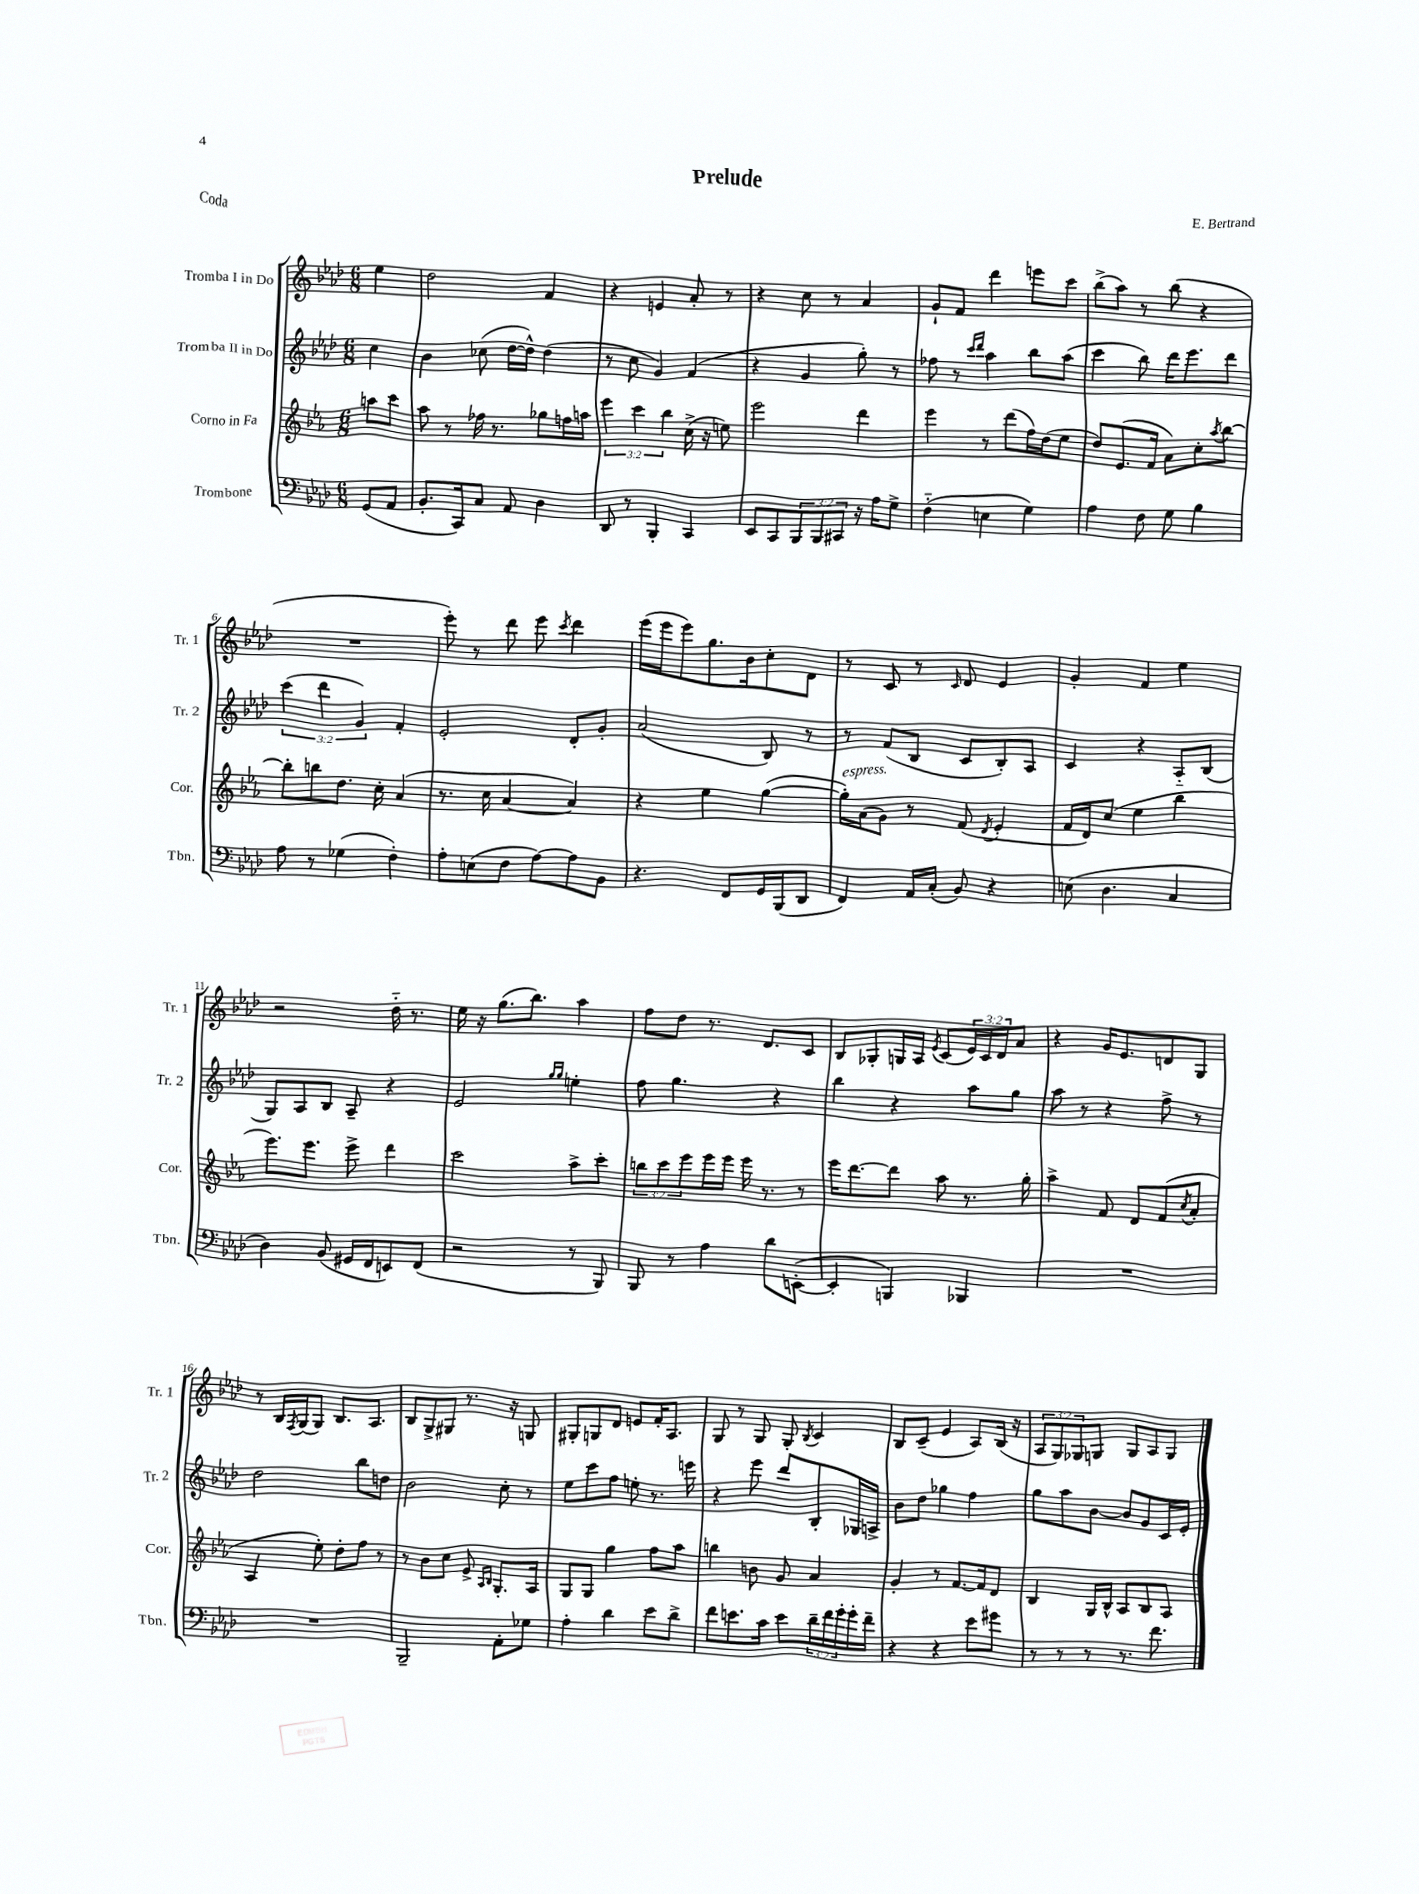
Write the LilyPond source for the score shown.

\header { title = "Prelude" composer = "E. Bertrand" piece = "Coda" }
<<
\new StaffGroup <<
\new Staff = "s0" \with { instrumentName = "Tromba I in Do" shortInstrumentName = "Tr. 1" } {
    \clef treble \key aes \major \numericTimeSignature \time 6/8 \override Staff.TupletNumber.text = #tuplet-number::calc-fraction-text \partial 4
    ees''4 |
    des''2 f'4 |
    r4 e'4 aes'8-. r8 |
    r4 c''8 r8 aes'4 |
    g'8-! f'8 des'''4 e'''8 c'''8 |
    bes''8->( aes''8) r8 bes''8( r4 |
    R2. |
    ees'''8-.) r8 des'''8 ees'''8 \acciaccatura { c'''8 } des'''4 |
    ees'''16( ees'''16 ees'''8) g''8. bes'16 c''8-. des'8 |
    r8 c'8 r8 \grace { c'16 } des'8 ees'4 |
    g'4-. f'4 ees''4 |
    r2 des''16-_ r8. |
    ees''16 r16 g''8.( bes''8.) aes''4 |
    f''8 des''8 r8. des'8. c'8 |
    bes8 ges8-. g16 aes16 \acciaccatura { ees'8 } c'8( \tuplet 3/2 { ees'16) c'16 des'16 } aes'8 |
    r4 g'16 ees'8. d'8 g8 |
    r8 bes16 \acciaccatura { f8 } g16( g8) bes8. aes8. |
    bes8 g8-> gis8 r8. r16 g8 |
    gis8-. g8 des'8 e'8 f'16-. aes8. |
    g8 r8 g8 g8-. \acciaccatura { bes8 } c'4 |
    bes8 c'8--( ees'4 aes8) bes16( r16 |
    \tuplet 3/2 { aes8 g8) ges8 } g8 g8 aes8 g8 \bar "|." |
}
\new Staff = "s1" \with { instrumentName = "Tromba II in Do" shortInstrumentName = "Tr. 2" } {
    \clef treble \key aes \major \numericTimeSignature \time 6/8 \override Staff.TupletNumber.text = #tuplet-number::calc-fraction-text \partial 4
    c''4 |
    bes'4 ces''8( des''16~ des''16-^) des''4( |
    r8 c''8 g'4) f'4( |
    r4 g'4 g''8-.) r8 |
    fes''8 r8 \grace { c'''16 des'''16 } aes''4 bes''8 aes''8( |
    c'''4 bes''8) des'''16 ees'''8. des'''8 |
    \tuplet 3/2 { c'''4( des'''4 g'4) } f'4-. |
    ees'2-. des'8-. g'8-. |
    aes'2( bes8) r8 |
    r8 f'8( bes8 c'8 bes8-.) aes8 |
    c'4 r4 aes8-_ bes8( |
    g8) aes8 bes8 aes8-- r4 |
    ees'2 \grace { g''16 g''16 } e''4-. |
    f''8 g''4. r4 |
    bes''4 r4 aes''8 g''8 |
    aes''8 r8 r4 f''8-> r8 |
    des''2 bes''8 d''8 |
    bes'2 c''8-. r8 |
    ees''8 c'''8 f''8 e''8-. r8. e'''16 |
    r4 ees'''8 des'''8 bes8-. ges16 a16-> |
    bes'8 des''8 ges''4 f''4 |
    g''8 aes''8 bes'8~ bes'8 g'8 c'16 ees'16-. \bar "|." |
}
\new Staff = "s2" \with { instrumentName = "Corno in Fa" shortInstrumentName = "Cor." } {
    \clef treble \key ees \major \numericTimeSignature \time 6/8 \override Staff.TupletNumber.text = #tuplet-number::calc-fraction-text \partial 4
    a''8 c'''8 |
    aes''8 r8 fes''16 r8. ges''8 f''16 a''16 |
    \tuplet 3/2 { ees'''4 c'''4 bes''4 } c''16->( r16 e''8) |
    ees'''2 d'''4 |
    ees'''4 r8 d'''8( f''16) d''16( ees''8 |
    d''8) ees'8.( f'16 aes'8) c''8-. \acciaccatura { aes''8 } bes''8~ |
    bes''8-. b''8 d''8. c''16-. aes'4( |
    r8. c''16 aes'4~ aes'4) |
    r4 ees''4 g''4~( |
    g''16-.^\markup { \italic "espress." }) aes'16( g'8) r8 f'8( \acciaccatura { d'8 } ees'4-. |
    f'16 d'16) c''8( ees''4 bes''4 |
    ees'''8.) ees'''8. ees'''8-> d'''4 |
    c'''2 aes''8-> c'''8-. |
    \tuplet 3/2 { b''8 c'''8 ees'''8 } ees'''16 ees'''16 ees'''16 r8. r8 |
    ees'''16 d'''8.~ d'''8 aes''8 r8. g''16-. |
    aes''4-> f'8 d'8 f'8( \acciaccatura { c''8 } aes'8-. |
    aes4 ees''8-.) d''8-. f''8 r8 |
    r8 bes'8 c''8 ees'8-> \grace { aes16 bes16 } g8.-. aes16 |
    g8 g8 g''4 f''8 aes''8 |
    b''4 b'8 g'8 aes'4 |
    g'4-. r8 f'8.~ f'16 d'8 |
    bes4 g16 bes16-^ aes8 bes8 aes8 \bar "|." |
}
\new Staff = "s3" \with { instrumentName = "Trombone" shortInstrumentName = "Tbn." } {
    \clef bass \key aes \major \numericTimeSignature \time 6/8 \override Staff.TupletNumber.text = #tuplet-number::calc-fraction-text \partial 4
    g,8( aes,8 |
    bes,8.-. c,16) c8 aes,8 des4 |
    des,8 r8 bes,,4-. c,4 |
    ees,8 c,8 \tuplet 3/2 { bes,,8 bes,,8 cis,8 } r16 aes16 g8-> |
    f4-_( e4 g4) |
    aes4 f8 g8 bes4 |
    aes8 r8 ges4( f4-.) |
    aes8-. e8( f8 aes8~) aes8 bes,8 |
    r4. f,8 g,16 bes,,16( des,8 |
    f,4) aes,16 c16-.( bes,8) r4 |
    e8( des4. c4 |
    des4) bes,8( gis,16 f,16 e,8) f,8( |
    r2 r8 bes,,8) |
    bes,,8 r8 aes4 des'8 e,8~-.( |
    e,4-. b,,4) bes,,4 |
    R2. |
    R2. |
    bes,,2-- aes,8-. ges8 |
    aes4-. des'4 ees'8 des'8-> |
    f'8 e'8. c'16 e'8 \tuplet 3/2 { des'16-- f'16 g'16-. } g'16-. f'16-- |
    r4 r4 ees'8 gis'8 |
    r8 r8 r8 r8. f'8. \bar "|." |
}
>>
>>
